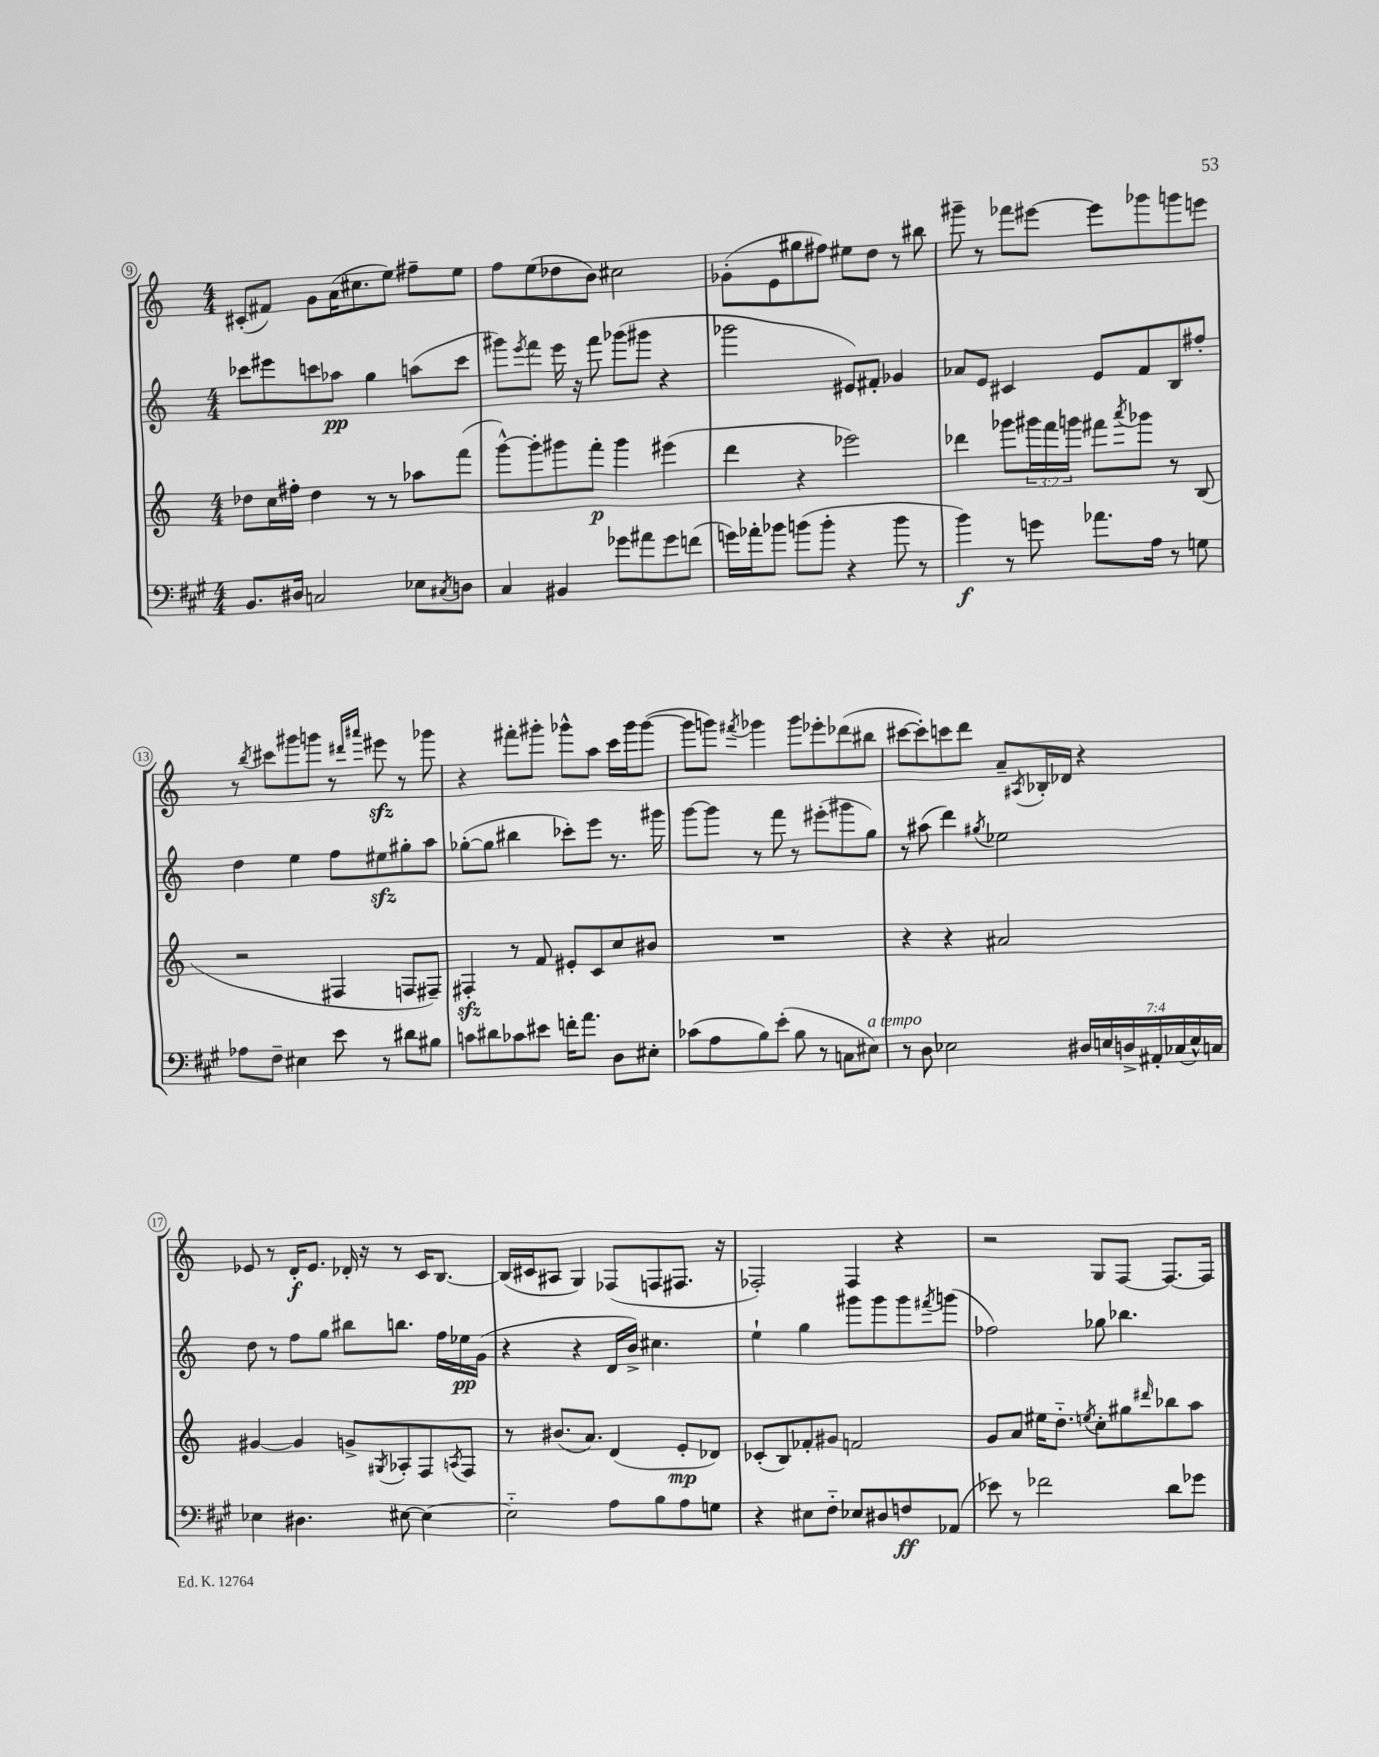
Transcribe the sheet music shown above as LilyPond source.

<<
\new StaffGroup <<
\new Staff = "s0" {
    \clef treble \key c \major \numericTimeSignature \time 4/4
    cis'8-.( fis'8) g'8 a'16( cis''8. e''8) fis''8-- e''8 |
    f''8 e''8( des''8 b'8) cis''2 |
    ges'8-.( e'8 gis''8 fis''8) eis''8 d''8 r8 bis''8 |
    gis'''8-- r8 fes'''8 eis'''8~ eis'''8 ges'''8 g'''8 e'''8 |
    r8 \acciaccatura { b''8 } cis'''8 gis'''8 g'''8 r8 \grace { dis'''16 ais'''16 } eis'''8\sfz r8 ges'''8 |
    r4 fis'''8-. gis'''8-. ges'''8-^ a''8 c'''16 ges'''16 ges'''8~( |
    ges'''8 g'''8) \acciaccatura { fis'''8 } ges'''4 ges'''8 ees'''8-. des'''8( bis''8 |
    cis'''8~ cis'''8-.) c'''8 d'''8 a'8-- \acciaccatura { ais8 } bes16-. des'16 r4 |
    ees'8 r8 d'16-.\f ees'8. des'16-. r16 r8 c'16 b8.~ |
    b16( cis'16 ais8 g4) fes8( f8 fis8. r16 |
    fes2-.) fes4 r4 |
    r2 g8 f8~ f8.~ f16 \bar "|." |
}
\new Staff = "s1" {
    \clef treble \key c \major \numericTimeSignature \time 4/4
    ces'''8 eis'''8 c'''8 aes''8\pp g''4 a''8( c'''8 |
    gis'''8) \acciaccatura { e'''8 } f'''8 e'''16 r16 f'''8 ges'''8( gis'''8 r4 |
    ges'''2 eis'8) fis'8-. ges'4 |
    aes'8 e'8 cis'4 e'8 f'8 b8 fis''8-. |
    d''4 e''4 f''8 eis''8\sfz gis''8-. a''8 |
    ges''8~-.( ges''8 bis''4 ces'''8-.) e'''8 r8. gis'''16 |
    g'''8~ g'''8 r8 f'''8 r8 eis'''8-.( gis'''8 g''8) |
    r8 ais''8( d'''4) \acciaccatura { gis''8 } ees''2 |
    d''8 r8 f''8 g''8 bis''8 b''8. f''16 ees''16\pp g'16( |
    r4 r4 d'16 b'16->) cis''4. |
    e''4-! g''4 gis'''8 gis'''8 gis'''8 \acciaccatura { fis'''8 } g'''8( |
    fes''2) ges''8 bes''4. \bar "|." |
}
\new Staff = "s2" {
    \clef treble \key c \major \numericTimeSignature \time 4/4 \override Staff.TupletNumber.text = #tuplet-number::calc-fraction-text
    des''8 c''16 fis''16-. des''4 r8 r8 aes''8 f'''8( |
    g'''8~-^) g'''8-. gis'''8 f'''8-.\p gis'''4 eis'''4( |
    d'''4 r4 ees'''2) |
    des'''4 ges'''8 \tuplet 3/2 { gis'''16 f'''16 g'''16 } fis'''8 \acciaccatura { a'''8 } ges'''8 r8 b8( |
    r2 fis4 f8 fis8--) |
    fis4-.\sfz r8 f'8 eis'8-. c'8 c''8 bis'8 |
    R1 |
    r4 r4 ais'2 |
    gis'4~ gis'4 g'8-> \acciaccatura { gis8 } aes8-. f8 \acciaccatura { a8 } f8 |
    r8 bis'8.( a'8.) d'4( e'8-.\mp des'8) |
    ces'8-.( b8) fes'8-. gis'8 f'2 |
    g'8 a'8 eis''16 d''8.-_ \acciaccatura { e''8 } c''8-. gis''8 \grace { dis'''16 } bes''8 a''8 \bar "|." |
}
\new Staff = "s3" {
    \clef bass \key a \major \numericTimeSignature \time 4/4 \override Staff.TupletNumber.text = #tuplet-number::calc-fraction-text
    b,8. dis16 c2 ees8 \acciaccatura { cis8 } d8 |
    cis4 bis,4 ges'8 ais'8 ges'8 f'8( |
    g'16) aes'16-. bes'8 b'8( b'8-. r4 b'8 r8 |
    b'4\f) r8 g'8 aes'8. a16 r8 g8 |
    aes8 fis8-- eis4 e'8 r8 dis'8 bis8 |
    c'8 dis'8 ces'8 eis'8 f'16-. a'8. d8 eis8-. |
    ces'8( a8 b8) e'8-.( b8 r8 c8 eis8^\markup { \italic "a tempo" }) |
    r8 d8 ees2 \tuplet 7/4 { dis16 e16 d16-> ais,16-. ces16( e16-^) c16 } |
    ees4 dis4. eis8~ eis4~ |
    eis2-_ a8 b8 a8 g8 |
    r4 eis8 fis8-_ ees8 dis8 f8\ff aes,8( |
    ees'8) r8 fes'2 d'8 ges'8 \bar "|." |
}
>>
>>
\layout { \context { \Score currentBarNumber = #9 \override BarNumber.stencil = #(make-stencil-circler 0.1 0.3 ly:text-interface::print) } }
